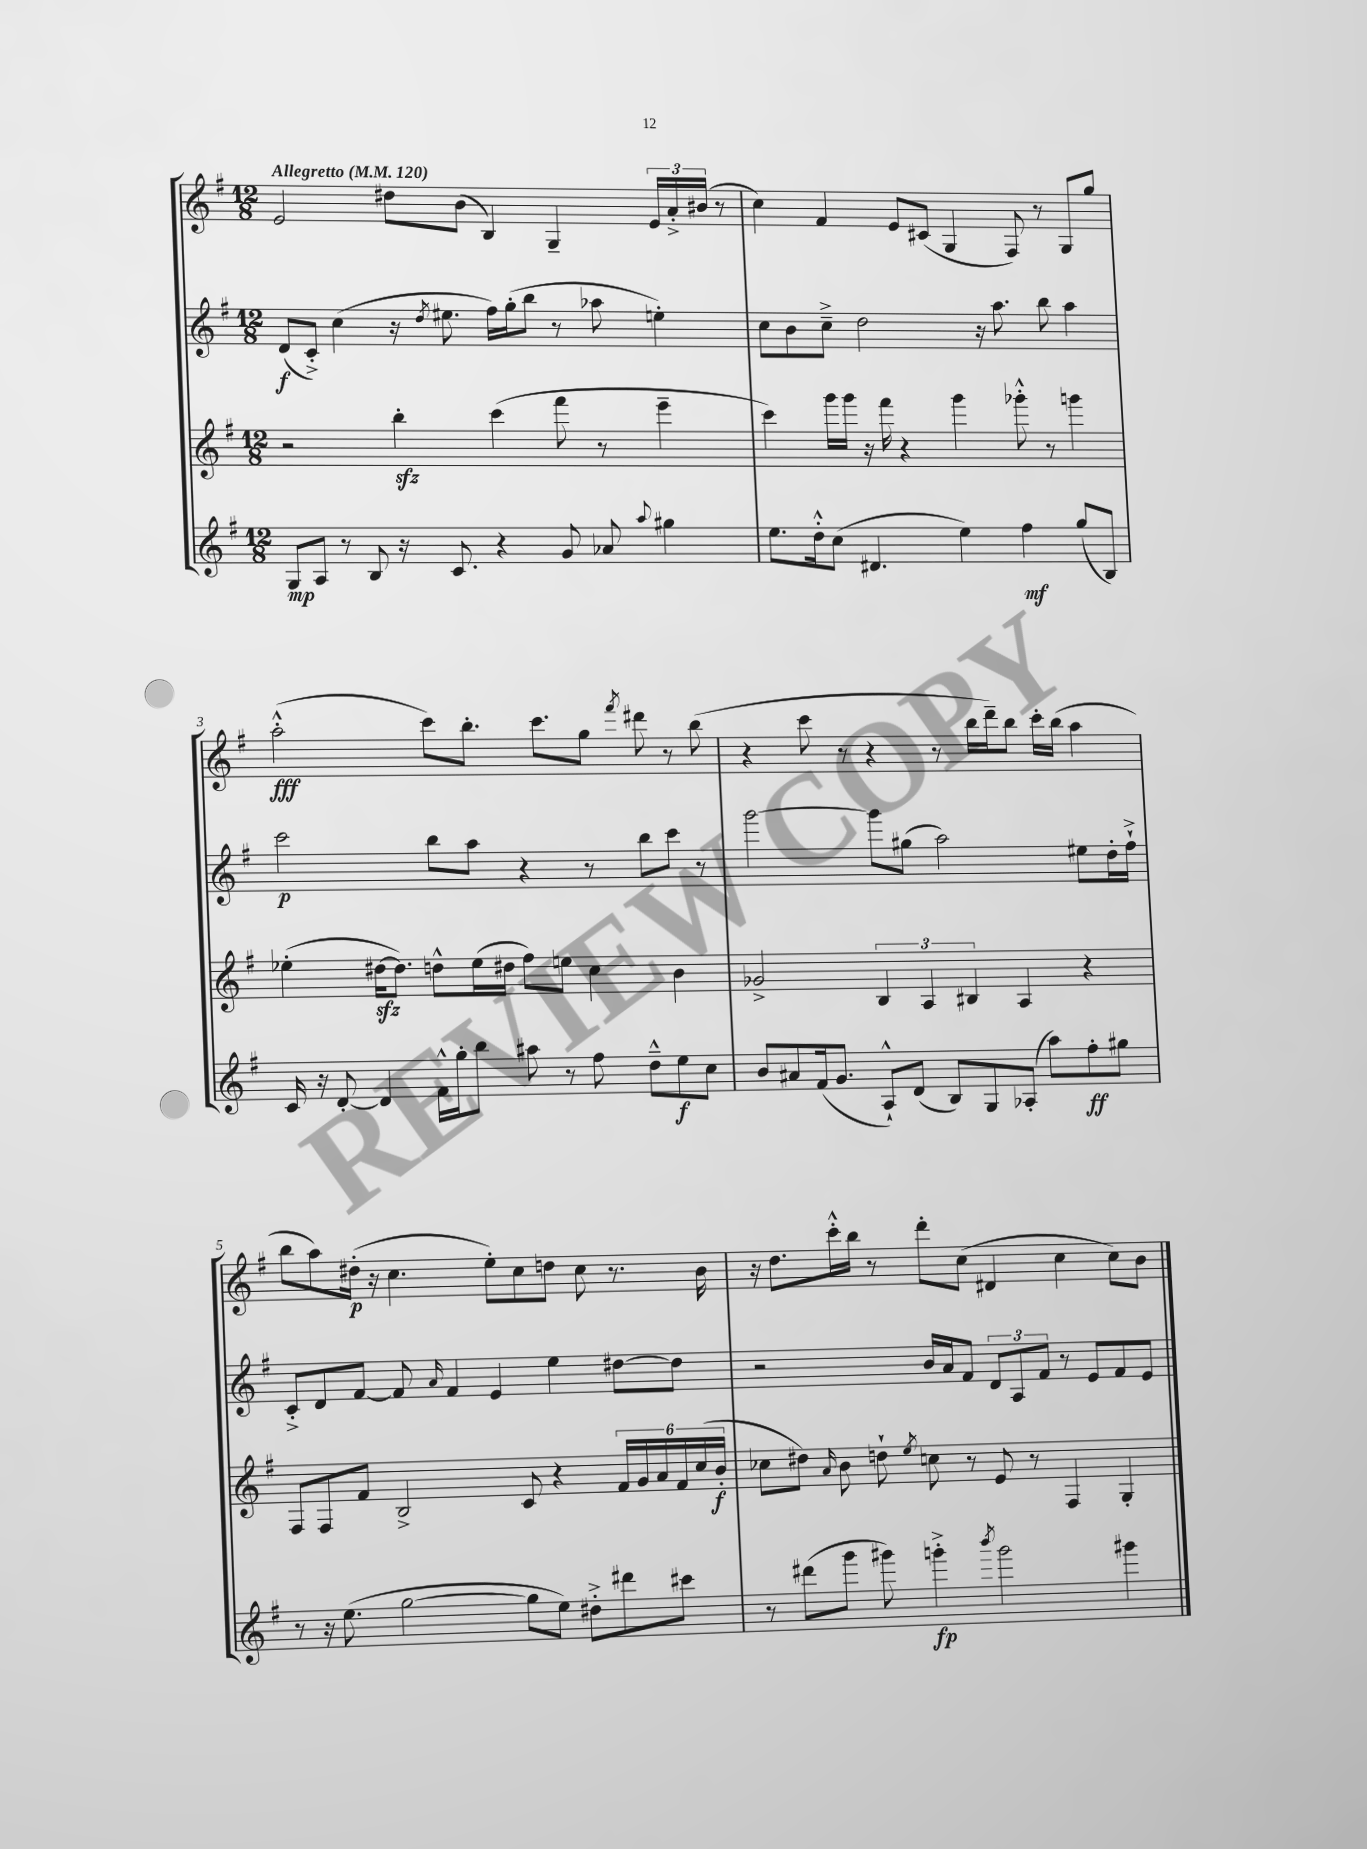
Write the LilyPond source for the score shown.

<<
\new StaffGroup <<
\new Staff = "s0" {
    \clef treble \key g \major \numericTimeSignature \time 12/8 \tempo "Allegretto" 4 = 120
    \autoBeamOff e'2 dis''8[ b'8]( b4) g4-- \tuplet 3/2 { e'16[ a'16-.-> bis'16]( } r8 |
    c''4) fis'4 e'8[ cis'8]( g4 fis8) r8 g8[ g''8] |
    a''2-.-^\fff( c'''8[) b''8.]-. c'''8.[ g''8] \acciaccatura { fis'''8 } dis'''8 r8 b''8( |
    r4 c'''8 r8 r4 r8 b''16[ d'''16--) b''8] c'''16[-. b''16]( a''4 |
    b''8[ a''8) dis''16]-.\p( r16 c''4. e''8[-.) c''8 d''8] c''8 r8. b'16 |
    r16 d''8.[ c'''16-.-^ b''16] r8 d'''8[-. c''8]( dis'4 c''4 c''8[) b'8] \bar "|." |
}
\new Staff = "s1" {
    \clef treble \key g \major \numericTimeSignature \time 12/8
    \autoBeamOff d'8[\f( c'8]-.->) c''4( r16 \acciaccatura { d''8 } eis''8. fis''16[) g''16-.( b''8] r8 aes''8 e''4-.) |
    c''8[ b'8 c''8]---> d''2 r16 a''8. b''8 a''4 |
    c'''2\p b''8[ a''8] r4 r8 b''8[ c'''8] r8 |
    g'''2~ g'''8[ gis''8]( a''2) eis''8[ d''16-. fis''16]-!-> |
    c'8[-.-> d'8 fis'8]~ fis'8 \grace { a'16 } fis'4 e'4 e''4 dis''8[~ dis''8] |
    r2 b'16[ a'16 fis'8] \tuplet 3/2 { d'8[ a8 fis'8] } r8 e'8[ fis'8 e'8] \bar "|." |
}
\new Staff = "s2" {
    \clef treble \key g \major \numericTimeSignature \time 12/8
    \autoBeamOff r2 b''4-.\sfz c'''4( fis'''8 r8 e'''4-- |
    c'''4) g'''16[ g'''16] r16 fis'''16 r4 g'''4 ges'''8-.-^ r8 g'''4 |
    ees''4-.( dis''16[~\sfz dis''8.]) d''8[-^ ees''16( dis''16] fis''8[) e''8] c''4 b'4 |
    ges'2-> \tuplet 3/2 { b4 a4 bis4 } a4 r4 |
    fis8[ fis8 fis'8] b2-> c'8 r4 \tuplet 6/4 { fis'16[ g'16 a'16 fis'16 c''16( b'16]-.\f } |
    ces''8[ dis''8]) \grace { a'16 } b'8 d''8-! \acciaccatura { e''8 } c''8 r8 e'8 r8 fis4 g4-. \bar "|." |
}
\new Staff = "s3" {
    \clef treble \key g \major \numericTimeSignature \time 12/8
    \autoBeamOff g8[\mp a8] r8 b8 r16 c'8. r4 g'8 aes'8 \appoggiatura { a''8 } gis''4 |
    e''8.[ d''16-.-^ c''8]( dis'4. e''4) fis''4\mf g''8[( b8]) |
    c'16 r16 d'8~-. d'4 fis'16[-^ g''16-. b''8] ais''8 r8 fis''8 d''8[---^ e''8\f c''8] |
    b'8[ ais'8 fis'16( g'8.] a8[-!-^) d'8]( b8[) g8 aes8]-.( a''8[) fis''8-.\ff gis''8] |
    r8 r16 e''8.( g''2~ g''8[ e''8]) dis''8[-.-> dis'''8 cis'''8] |
    r8 dis'''8[( g'''8] gis'''8) g'''4-.->\fp \acciaccatura { b'''8 } g'''2 gis'''4 \bar "|." |
}
>>
>>
